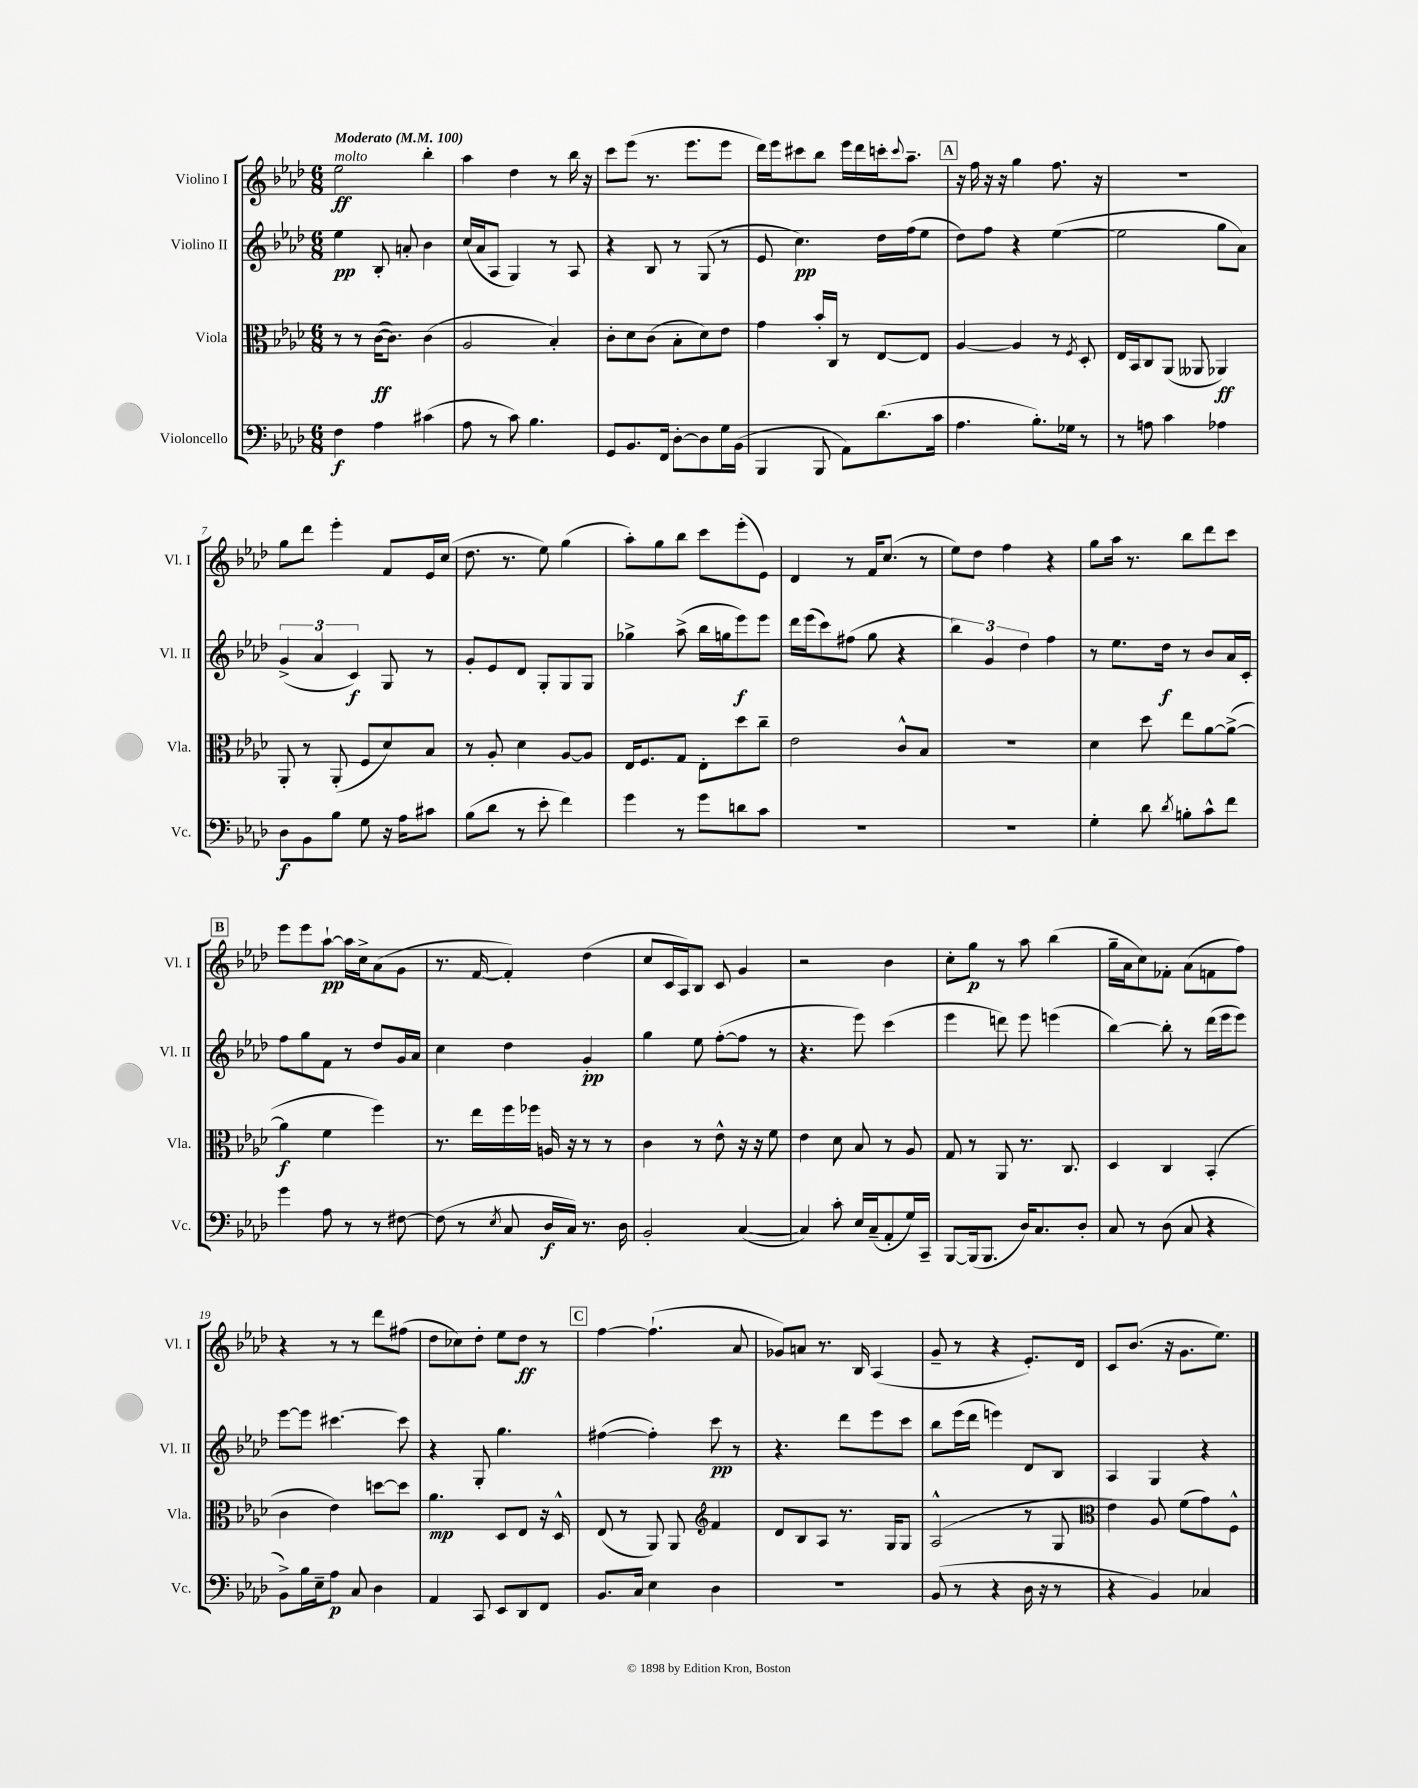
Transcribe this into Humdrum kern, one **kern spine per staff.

**kern	**kern	**kern	**kern
*staff4	*staff3	*staff2	*staff1
*clefF4	*clefC3	*clefG2	*clefG2
*k[b-e-a-d-]	*k[b-e-a-d-]	*k[b-e-a-d-]	*k[b-e-a-d-]
*M6/8	*M6/8	*M6/8	*M6/8
*MM100	*MM100	*MM100	*MM100
4F	8r	4ee-	2ee-
.	8r	.	.
4A-	([16c	8B-'	.
.	8.c])	.	.
.	.	8a'	.
(4c#	(4c	4b-	4bb-'
=	=	=	=
8A-	2A-	(16cc	4aa-
.	.	16a-	.
8r	.	8A-	.
8c)	.	4G)	4dd-
4.B-	.	.	.
.	4B-')	8r	8r
.	.	8A-	16bb-
.	.	.	16r
=	=	=	=
8GG	8c'	4r	8ccc
8.BB-	8d-	.	(8eee-
.	(8c	8B-	8.r
16FF	.	.	.
[8D-'	8B-'	8r	.
.	.	.	8.eee-
8D-]	8d-)	(8G	.
16G	8e-	8r	8eee-
(16BB-	.	.	.
=	=	=	=
4BBB-	4g	8e-	16ddd-)
.	.	.	16eee-
.	.	4.cc)	8ccc#
8BBB-	16b-'	.	8bb-
.	16C	.	.
8AA-)	8r	.	16eee-
.	.	.	16ddd-
(8.d-	[8E-	16dd-	16ccc'
.	.	.	8qqccc
.	.	(16ff	8.aa-~
.	8E-]	8ee-	.
16c	.	.	.
=	=	=	=
4.A-	[4A-	8dd-)	16r
.	.	.	16ff
.	.	8ff	16r
.	.	.	16r
.	4A-]	4r	4gg
8.B-')	.	.	.
.	8r	([4ee-	8.ff
16G-	.	.	.
.	8qF	.	.
8r	8D-'	.	.
.	.	.	16r
=	=	=	=
8r	16E-	2ee-]	2.r
.	16BB-	.	.
8A	8C	.	.
4c	(8AA-	.	.
.	8AA--	.	.
4A-	4AA-)	8gg	.
.	.	8a-)	.
=	=	=	=
8D-	8AA-'	(6g^	8gg
8BB-	8r	.	8ddd-
.	.	6a-	.
8B-	(8AA-'	.	4eee-'
.	.	6c)	.
8G	8F	.	.
16r	8d-)	8G	8f
16A-	.	.	.
8c#	8B-	8r	16e-
.	.	.	(16cc
=	=	=	=
(8B-	8r	8g'	8.dd-
8d-	8A-'	8e-	.
.	.	.	8.r
8r	4d-	8d-	.
8e-'	.	8G'	8ee-)
4f)	[8A-	8G	(4gg
.	8A-]	8G	.
=	=	=	=
4g	16E-	4gg-^	8aa-')
.	8.F	.	.
.	.	.	8gg
8r	8G	(8aa-^	8bb-
8g	8E-'	16bb-	8ccc
.	.	16gg	.
8d	8dd-	8eee-)	(8eee-'
8c	8cc~	8eee-	8e-)
=	=	=	=
2.r	2e-	16ddd-	4d-
.	.	(16eee-	.
.	.	8ccc)	.
.	.	(8ff#	8r
.	.	8gg	16f
.	.	.	(8.cc
.	8c^^	4r	.
.	8B-	.	8r
=	=	=	=
2.r	2.r	6bb-)	8ee-)
.	.	.	8dd-
.	.	6g	.
.	.	.	4ff
.	.	6dd-	.
.	.	4ff	4r
=	=	=	=
4G'	4d-	8r	8gg
.	.	8.ee-	16aa-
.	.	.	8.r
8d-	8dd-	.	.
.	.	16dd-	.
8qd-	.	.	.
8B'	8ee-	8r	8bb-
8c^^	[8a-	8b-	8ddd-
8f	(8a-^_	16a-	8ccc
.	.	16c'	.
=	=	=	=
4g	4a-]	8ff	8eee-
.	.	8gg	8eee-
8A-	4f	8f	[8aa-`
8r	.	8r	16aa-]
.	.	.	16cc^
8r	4ff)	8dd-	(8a-
[8F#	.	16g	8g
.	.	16a-	.
=	=	=	=
(8F#]	8.r	4cc	8.r
8r	.	.	.
.	16ee-	.	[16f
8qE-	.	.	.
8C	16ff	4dd-	4f'])
.	16ff-	.	.
16D-	16A	.	.
16C)	16r	.	.
8.r	8r	4g'	(4dd-
.	8r	.	.
16D-	.	.	.
=	=	=	=
2BB-'	4c	4gg	8cc
.	.	.	16c
.	.	.	16A-)
.	8r	8ee-	8B-
.	8e-^^	([8ff'	8c
([4C	16r	8ff]	4g
.	16r	.	.
.	8f	8r	.
=	=	=	=
4C])	4e-	4.r	2r
8c'	8d-	.	.
16E-	8B-	8eee-)	.
(16C~	.	.	.
8AA-'	8r	(4ccc	4b-
16G)	8A-	.	.
16CC~	.	.	.
=	=	=	=
[8BBB-	8G	4eee-	8cc'
(16BBB-]	8r	.	8gg
8.BBB-	.	.	.
.	8AA-	8ddd)	8r
16D-)	8.r	8eee-	8aa-
8.C	.	.	.
.	.	(4eee	(4bb-
.	8.C	.	.
8D-'	.	.	.
=	=	=	=
8C	4D-	[4bb-)	16gg~
.	.	.	16a-
8r	.	.	8cc)
(8D-	4C	8bb-']	8f-'
8C	.	8r	(8a-
4r	(4BB-'	(16ddd-	8f
.	.	16eee-	.
.	.	8eee-)	8ff)
=	=	=	=
8BB-^)	4c	[8eee-	4r
16B-	.	8eee-]	.
16E-~	.	.	.
8A-	4e-)	[4.ccc#	8r
8C	.	.	8r
4D-	[8dd	.	8ddd-
.	8dd]	8ccc#]	(8ff#
=	=	=	=
4AA-	4.a-	4r	8dd-
.	.	.	8cc-)
8CC	.	8G'	8dd-'
8EE-	8D-	4.gg	8ee-
8DD-	8E-	.	8dd-
8FF	16r	.	8r
.	16D-^^	.	.
=	=	=	=
8.BB-	(8E-	([4ff#	[4ff
.	8r	.	.
16C	.	.	.
4E-	8AA-)	4ff#'])	(4.ff`]
.	8AA-	.	.
*	*clefG2	*	*
4D-	4f	8ccc	.
.	.	8r	8a-
=	=	=	=
2.r	8d-	4.r	8g-)
.	8B-	.	8a
.	8A-	.	8.r
.	8.r	8ddd-	.
.	.	.	16B-
.	.	8eee-	(4A-
.	16G	.	.
.	8G	8ccc	.
=	=	=	=
(8BB-	(2A-^^	8bb-	8g~
8r	.	(16eee-	8r
.	.	16ddd-	.
4r	.	4eee)	4r
16D-	8r	8d-	8.e-')
16r	.	.	.
8r	8G	8B-	.
.	.	.	16d-
=	=	=	=
*	*clefC3	*	*
4r	4e-)	4A-	8c
.	.	.	(8.b-
4BB-)	8A-	4G	.
.	.	.	16r
.	(8f	.	8.g
4C-	8g)	4r	.
.	.	.	8.ee-)
.	8F^^	.	.
==	==	==	==
*-	*-	*-	*-
